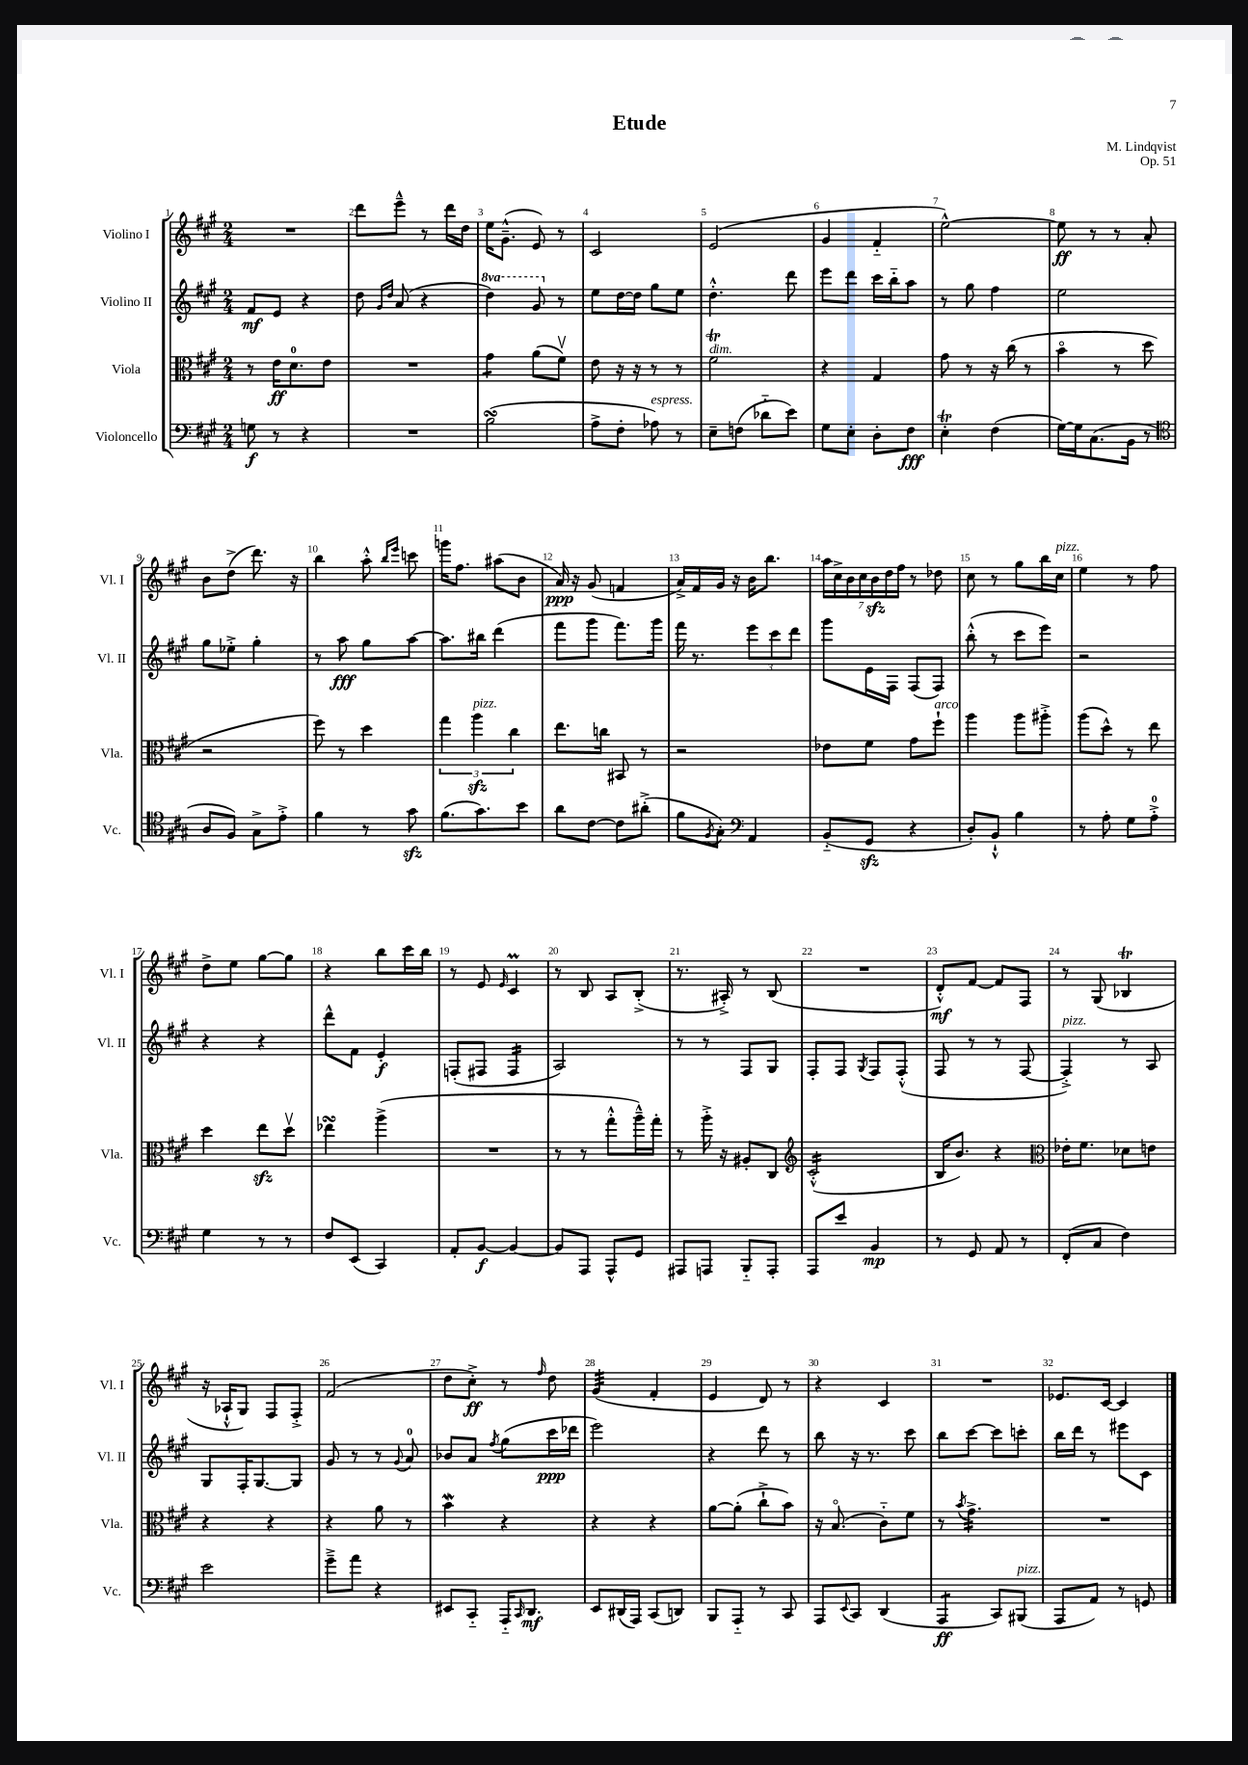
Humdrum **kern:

**kern	**kern	**kern	**kern
*staff4	*staff3	*staff2	*staff1
*clefF4	*clefC3	*clefG2	*clefG2
*k[f#c#g#]	*k[f#c#g#]	*k[f#c#g#]	*k[f#c#g#]
*M2/4	*M2/4	*M2/4	*M2/4
8G\	8r	8f#/L	2r
8r	16e\LK	8e/J	.
.	8.d\	.	.
4r	.	4r	.
.	8e\J	.	.
=	=	=	=
2r	2r	8dd\	8ddd\L
.	.	16qqg#/LL	.
.	.	16qqdd/JJ	.
.	.	(8a/	8eee~^^\J
.	.	4r	8r
.	.	.	16ddd\LL
.	.	.	16dd\JJ
=	=	=	=
(2B\	4g#\	4ddd\)	16ee\LK
.	.	.	(8.g#~^^\J
.	(8a\L	8gg#/	8e/)
.	8f#v\J)	8r	8r
=	=	=	=
8A^\L	8e\	8ee\L	2c#/
8F#'\J	16r	[16dd\L	.
.	16r	16dd\]JJ	.
8A-\)	8r	8gg#\L	.
8r	8r	8ee\J	.
=	=	=	=
8E~\L	2f#\	4.dd'^^\	(2e/
(8F\J	.	.	.
8d-'~\L	.	.	.
8e\J)	.	8ddd\	.
=	=	=	=
8G#\L	4r	8eee\L	4g#/
8E'\J	.	8ddd\J	.
8D'\L	4G#/	16ccc#\LL	4f#'~/
.	.	16bb'~\J	.
8F#\J	.	8aa\J	.
=	=	=	=
4E'\	8g#\	8r	[2ee^^\)
.	8r	8gg#\	.
(4F#\	16r	4ff#\	.
.	(16cc#\	.	.
.	8r	.	.
=	=	=	=
[16G#\LL)	4bo\	2ee\	8ee\]
16G#\]J	.	.	.
(8.C#\	.	.	8r
.	8r	.	8r
16BB\Jk	.	.	.
8r	8dd\	.	8a'/
=	=	=	=
*clefC4	*	*	*
8A/L	2r	8gg#\L	8b\L
8F#/J)	.	8ee-'^\J	(8dd^\J
8G#^\L	.	4gg#'\	8.ddd\)
8e'^\J	.	.	.
.	.	.	16r
=	=	=	=
4f#\	8ff#\)	8r	4bb\
.	8r	8aa\	.
8r	4dd\	8gg#\L	8aa'^^\
.	.	.	16qqbb/LL
.	.	.	16qqeee/JJ
8g#\	.	[8aa\J	8ccc\
=	=	=	=
(8.f#\L	6gg#\	8.aa\]L	16ggg\LK
.	.	.	8.ff#\J
.	6aa\	.	.
8.g#\)	.	16bb#\Jk	.
.	.	(4ddd\	(8aa#\L
.	6cc#\	.	.
8b\J	.	.	8b\J
=	=	=	=
8a\L	8.ee\L	8fff#\L	16a/)
.	.	.	16r
[8c#\J	.	8ggg#\J	(8g#/
.	16cc\Jk	.	.
8c#\]L	8BB#/	8.fff#\L)	4f/
(8a#'^\J	8r	.	.
.	.	16ggg#\Jk	.
=	=	=	=
8f#\L	2r	16fff#\	16a^/LL)
.	.	8.r	16f#/
8qF#/	.	.	.
8G#'\J)	.	.	16g#/JJ
.	.	.	16r
*clefF4	*	*	*
4AA/	.	12eee\L	16b\LK
.	.	.	8.bb\J
.	.	12ccc#\	.
.	.	12ddd\J	.
=	=	=	=
(8BB'~/L	8e-\L	8ggg#\L	28aa\LL
.	.	.	28cc#^\
.	.	.	28b\
.	.	.	28cc#\
8GG#/J	8f#\J	16e\L	.
.	.	.	28b\
.	.	.	28dd\
.	.	16F#\JJ	.
.	.	.	28ff#\JJ
4r	8g#\L	(8F#/L	8r
.	8ff#`\J	8F#/J)	8dd-\
=	=	=	=
8D'/L)	4aa\	(8bb'^^\	8cc#\
8BB`^^/J	.	8r	8r
4B\	8aa\L	8ccc#\L	8gg#\L
.	8aa#'^\J	8eee\J)	16bb\L
.	.	.	16cc#\JJ
=	=	=	=
8r	(8aa\L	2r	4ee\
8A'\	8dd^^\J)	.	.
8G#\L	8r	.	8r
8A'^\J	8ee\	.	8ff#\
=	=	=	=
4G#\	4dd\	4r	8dd^\L
.	.	.	8ee\J
8r	8ee\L	4r	[8gg#\L
8r	8ddv\J	.	8gg#\]J
=	=	=	=
8F#/L	4ee-\	8ddd^^\L	4r
(8EE/J	.	8f#\J	.
4CC#/)	(4aa^\	4e'/	8bb\L
.	.	.	16ccc#\L
.	.	.	16bb\JJ
=	=	=	=
8AA'/L	2r	(8F'/L	8r
[8BB/J	.	8F#/J	8e/
.	.	.	16qqe/
4BB/_	.	4F#/	4c#/
=	=	=	=
8BB/]L	8r	2A/)	8r
8AAA/J	8r	.	8B/
8AAA^^/L	8gg#'^^\L	.	8A/L
8GG#/J	16aa~^^\L)	.	(8B'^/J
.	16gg#'\JJ	.	.
=	=	=	=
8AAA#/L	8r	8r	8.r
8AAA/J	16aa'^\	8r	.
.	16r	.	16A#'^/)
8BBB'~/L	8A#'/L	8F#/L	8r
8AAA'/J	8C#/J	8G#/J	(8B/
=	=	=	=
*	*clefG2	*	*
8AAA/L	(2c#'^^/	8F#'/L	2r
8e/J	.	8F#/J	.
.	.	8qG#/	.
4BB/	.	8F#/L	.
.	.	(8F#'^^/J	.
=	=	=	=
8r	16B/LK	8F#/	8d'^^/L)
.	8.b/J)	.	.
8GG#/	.	8r	[8f#/J
8AA/	4r	8r	8f#/]L
8r	.	[8F#/	8F#/J
=	=	=	=
*	*clefC3	*	*
(8FF#'/L	16e-'\LK	4F#'^/])	8r
.	8.f#\J	.	.
8C#/J	.	.	(8G#/
4F#\)	8d-\L	8r	4B-/
.	8e\J	8A/	.
=	=	=	=
2e\	4r	8G#/L	16r
.	.	.	16A-`^^/LK
.	.	16F#'/K	8G#/J)
.	.	[8.G#/	.
.	4r	.	8F#/L
.	.	8G#/]J	8F#'^/J
=	=	=	=
8g#~^\L	4r	8g#/	(2f#/
8a\J	.	8r	.
4r	8a\	8r	.
.	.	8qqg#/	.
.	8r	8a/	.
=	=	=	=
8EE#/L	4b\	8b-/L	8dd\L
8CC#'~/J	.	8a/J	8cc#'^\J)
.	.	8qff#/	.
16AAA'~/LK	4r	(8gg#\L	8r
16qqCC#/	.	.	.
8.DD/J	.	.	.
.	.	.	16qqff#/
.	.	16ccc#\L	8dd\
.	.	16ddd-\JJ	.
=	=	=	=
8EE/L	4r	2eee\)	(4g#/
(16DD#/L	.	.	.
16AAA/JJ)	.	.	.
(8CC#/L	4r	.	4f#'/
8DD/J)	.	.	.
=	=	=	=
8BBB/L	[8a\L	4r	4e/
8AAA'~/J	(8a'\]J	.	.
8r	8cc#`^\L	8ddd\	8d/)
8CC#/	8b\J)	8r	8r
=	=	=	=
8AAA/L	16r	8bb\	4r
.	(8.Bo/	.	.
8qqEE/	.	.	.
8CC#/J	.	16r	.
.	.	8.r	.
(4DD/	8c#'~\L)	.	4c#/
.	8f#\J	8ccc#\	.
=	=	=	=
4AAA/	8r	8bb\L	2r
.	8qb/	.	.
.	4.g#^\	[8ccc#\J	.
8CC#/L)	.	8ccc#\]L	.
(8BBB#/J	.	8ccc'\J	.
=	=	=	=
8AAA/L	2r	16bb\LL	8.e-/L
.	.	16ddd\JJ	.
8AA/J)	.	8r	.
.	.	.	[16c#/Jk
8r	.	8eee#\L	4c#/]
8GG/	.	8c#\J	.
==	==	==	==
*-	*-	*-	*-
